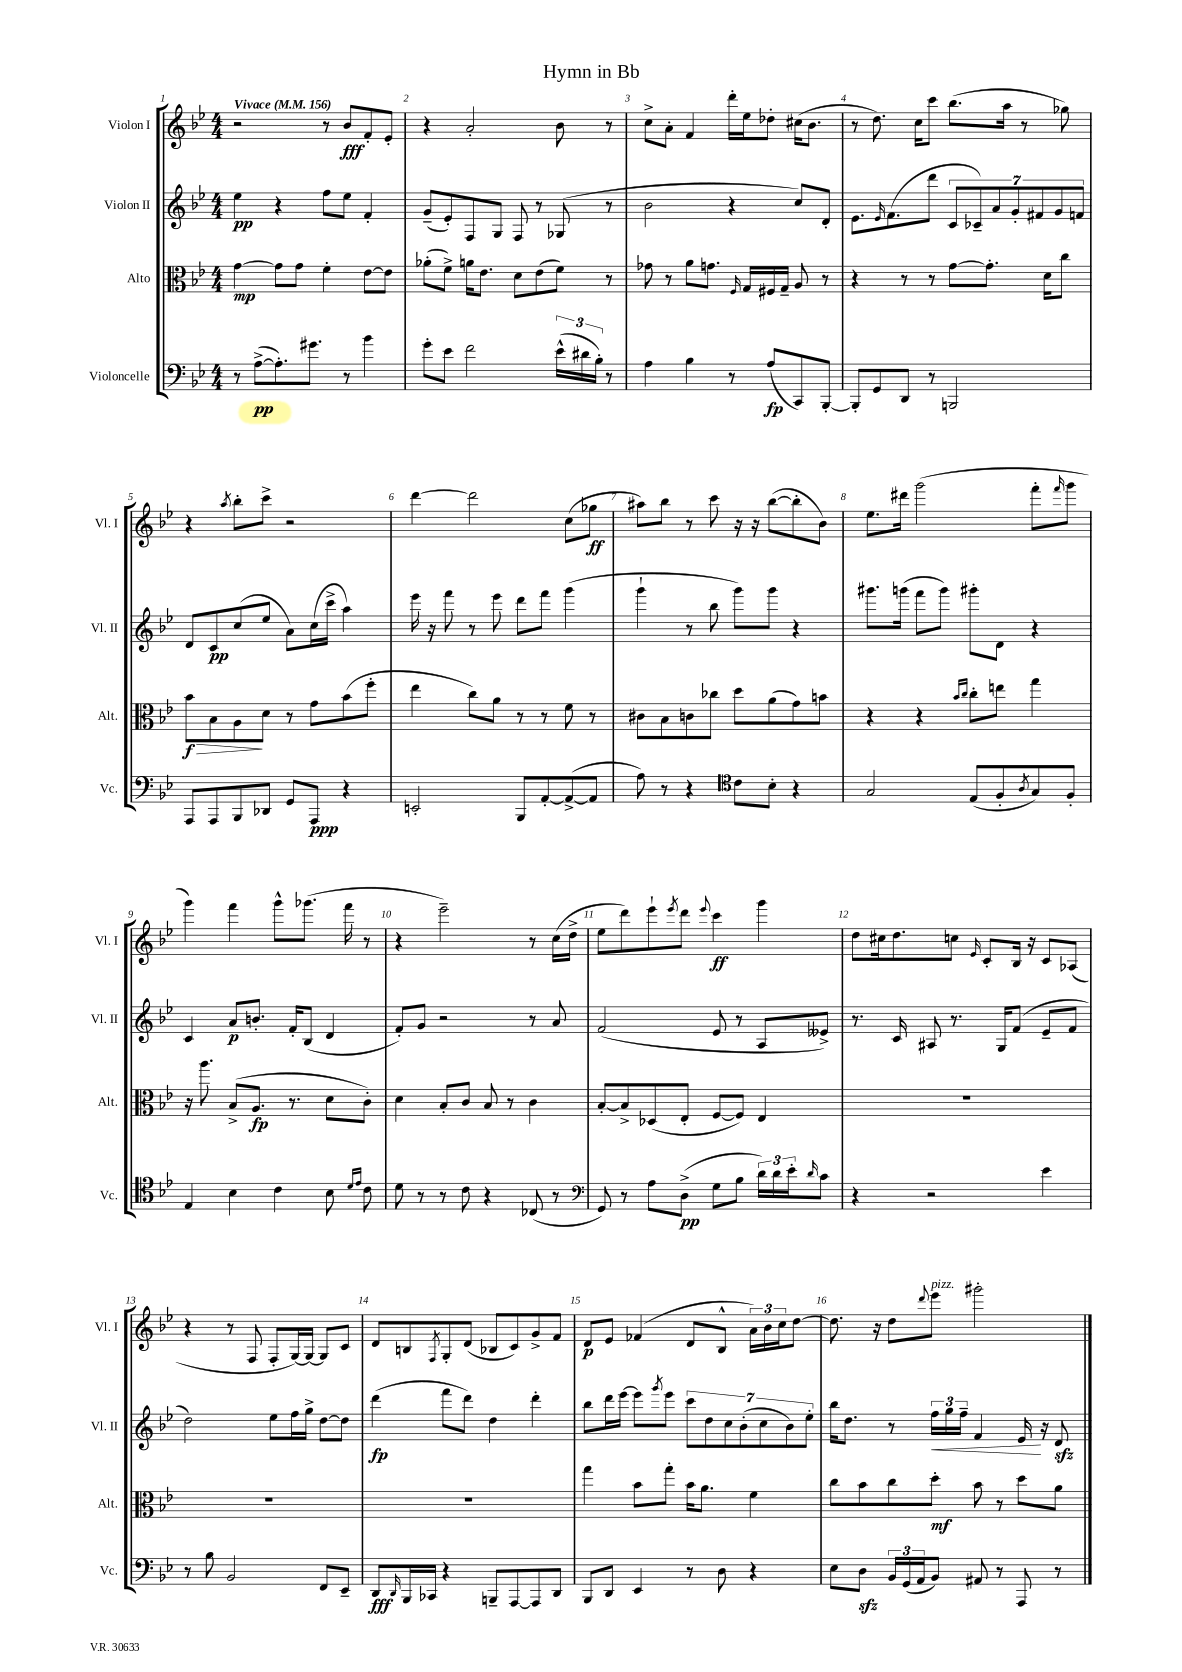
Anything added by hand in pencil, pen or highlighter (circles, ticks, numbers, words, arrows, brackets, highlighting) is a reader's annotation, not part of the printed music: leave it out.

**kern	**dynam	**kern	**dynam	**kern	**dynam	**kern	**dynam
*part4	*part4	*part3	*part3	*part2	*part2	*part1	*part1
*staff4	*staff4	*staff3	*staff3	*staff2	*staff2	*staff1	*staff1
*I"Violoncelle	*	*I"Alto	*	*I"Violon II	*	*I"Violon I	*
*I'Vc.	*	*I'Alt.	*	*I'Vl. II	*	*I'Vl. I	*
*clefF4	*	*clefC3	*	*clefG2	*	*clefG2	*
*k[b-e-]	*	*k[b-e-]	*	*k[b-e-]	*	*k[b-e-]	*
*M4/4	*	*M4/4	*	*M4/4	*	*M4/4	*
*MM156	*	*MM156	*	*MM156	*	*MM156	*
=1	=1	=1	=1	=1	=1	=1	=1
!	!	!	!	!	!	!LO:TX:a:B:t=Vivace	!
8r	.	[4g\	mp	4ee-\	pp	2r	.
([8A^\L	pp	.	.	.	.	.	.
8.A'\])	.	8g\L]	.	4r	.	.	.
.	.	8g\J	.	.	.	.	.
8.g#X\J	.	.	.	.	.	.	.
.	.	4f'\	.	8ff\L	.	8r	.
8r	.	.	.	8ee-\J	.	8b-/L	fff
4b-\	.	[8e-\L	.	4f'/	.	8f'/	.
.	.	8e-\J]	.	.	.	8e-'/J	.
=2	=2	=2	=2	=2	=2	=2	=2
8g'\L	.	(8a-X'\L	.	(8g~/L	.	4r	.
8e-\J	.	8f^\J)	.	8e-'/)	.	.	.
2f\	.	16an\KL	.	8F/	.	2a'/	.
.	.	8.e-\J	.	.	.	.	.
.	.	.	.	8G/J	.	.	.
.	.	8d\L	.	8F/	.	.	.
.	.	(8e-\	.	8r	.	.	.
(24e-^^\LL	.	8f\J)	.	(8G-X/	.	8b-\	.
24d#X\	.	.	.	.	.	.	.
24B-'\JJ)	.	.	.	.	.	.	.
8r	.	8r	.	8r	.	8r	.
=3	=3	=3	=3	=3	=3	=3	=3
4A\	.	8g-X\	.	2b-\	.	8cc^\L	.
.	.	8r	.	.	.	8a'\J	.
4B-\	.	8a\L	.	.	.	4f/	.
.	.	8.gn\J	.	.	.	.	.
8r	.	.	.	4r	.	16ddd'\LL	.
.	.	16qqF/	.	.	.	.	.
.	.	16G/LL	.	.	.	16ee-\J	.
(8A/L	fp	16F#X/	.	.	.	8dd-X'\J	.
.	.	16G~/JJ	.	.	.	.	.
8CC/)	.	8A/	.	8cc/L)	.	(16cc#X\KL	.
.	.	.	.	.	.	8.b-\J	.
[8BBB-'/J	.	8r	.	8d'/J	.	.	.
=4	=4	=4	=4	=4	=4	=4	=4
8BBB-'/L]	.	4r	.	8.e-\L	.	8r	.
8GG/	.	.	.	.	.	8.dd\)	.
.	.	.	.	16qqe-/	.	.	.
.	.	.	.	(8.f\	.	.	.
8DD/J	.	8r	.	.	.	.	.
.	.	.	.	.	.	16cc\KL	.
8r	.	8r	.	8ddd\J	.	8ccc\J	.
2BBBn/	.	[8g\L	.	14c/L	.	(8.bb-\L	.
.	.	.	.	14c-X~/)	.	.	.
.	.	8.g'\J]	.	.	.	.	.
.	.	.	.	14a/	.	.	.
.	.	.	.	.	.	16aa\Jk	.
.	.	.	.	14g'/	.	.	.
.	.	.	.	.	.	8r	.
.	.	.	.	14f#X/	.	.	.
.	.	16d\KL	.	.	.	.	.
.	.	.	.	14g/	.	.	.
.	.	8cc\J	.	.	.	8gg-X\)	.
.	.	.	.	14fn/J	.	.	.
!!LO:LB:g=z
=5	=5	=5	=5	=5	=5	=5	=5
!	!	!	!LO:HP:b	!	!	!	!
8AAA/L	.	8b-\L	> f	8d/L	.	4r	.
8AAA/	.	8B-\	.	8c/	pp	.	.
.	.	.	.	.	.	8qaa/	.
8BBB-/	.	8A\	.	(8cc/	.	8bb-'\L	.
8DD-X/J	.	8d\J	]	8ee-/J	.	8ccc^\J	.
8GG/L	.	8r	.	8a\L)	.	2r	.
8AAA/J	ppp	8g\L	.	(16cc\L	.	.	.
.	.	.	.	16ccc^\JJ	.	.	.
4r	.	(8b-\	.	4aa\)	.	.	.
.	.	8ff'\J	.	.	.	.	.
=6	=6	=6	=6	=6	=6	=6	=6
2EEn'/	.	4ee-\	.	16eee-\	.	[4ddd\	.
.	.	.	.	16r	.	.	.
.	.	.	.	8fff\	.	.	.
.	.	8cc\L)	.	8r	.	2ddd\]	.
.	.	8a\J	.	8eee-\	.	.	.
8BBB-/L	.	8r	.	8ddd\L	.	.	.
[8AA'/	.	8r	.	8fff\J	.	.	.
(8AA^/_	.	8f\	.	(4ggg\	.	(8cc\L	.
8AA/J]	.	8r	.	.	.	8gg-X\J	ff
=7	=7	=7	=7	=7	=7	=7	=7
8A\)	.	8c#X\L	.	4ggg`\	.	8aa#X\L)	.
8r	.	8B-\	.	.	.	8bb-\J	.
4r	.	8cn\	.	8r	.	8r	.
.	.	8cc-X\J	.	8bb-\	.	8ccc\	.
*clefC4	*	*	*	*	*	*	*
8c\L	.	8dd\L	.	8ggg\L)	.	16r	.
.	.	.	.	.	.	16r	.
8B-'\J	.	(8a\	.	8ggg\J	.	([8bb-\L	.
4r	.	8g\)	.	4r	.	8bb-'\]	.
.	.	8bn\J	.	.	.	8b-\J)	.
=8	=8	=8	=8	=8	=8	=8	=8
2G/	.	4r	.	8.ggg#X\L	.	8.ee-\L	.
.	.	.	.	(16gggn\Jk	.	16ddd#X\Jk	.
.	.	4r	.	8fff\L	.	(2ggg\	.
.	.	.	.	8ggg\J)	.	.	.
.	.	16qqb-/LL	.	.	.	.	.
.	.	16qqcc/JJ	.	.	.	.	.
(8E-/L	.	8cc'\L	.	8ggg#X'\L	.	.	.
8F'/	.	8een\J	.	8d\J	.	.	.
8qA/	.	.	.	.	.	.	.
8G/)	.	4gg\	.	4r	.	8fff'\L	.
.	.	.	.	.	.	16qqfff/	.
8F'/J	.	.	.	.	.	8ggg\J	.
!!LO:LB:g=z
=9	=9	=9	=9	=9	=9	=9	=9
4E-/	.	16r	.	4c/	.	4ggg\)	.
.	.	8.aa\	.	.	.	.	.
4B-\	.	(8B-^/L	.	8a/L	p	4fff\	.
.	.	8.A/J	fp	8.bn'/J	.	.	.
4c\	.	.	.	.	.	8ggg^^\L	.
.	.	8.r	.	16f'/KL	.	.	.
.	.	.	.	(8B-/J	.	(8.ggg-X\J	.
8B-\	.	8d\L	.	4d/	.	.	.
.	.	.	.	.	.	16fff\	.
16qqd/LL	.	.	.	.	.	.	.
16qqe-/JJ	.	.	.	.	.	.	.
8c\	.	8c'\J)	.	.	.	8r	.
=10	=10	=10	=10	=10	=10	=10	=10
8d\	.	4d\	.	8f'/L)	.	4r	.
8r	.	.	.	8g/J	.	.	.
8r	.	8B-'/L	.	2r	.	2eee-~\)	.
8c\	.	8c/J	.	.	.	.	.
4r	.	8B-/	.	.	.	.	.
.	.	8r	.	.	.	.	.
(8C-X/	.	4c\	.	8r	.	8r	.
8r	.	.	.	8a/	.	(16cc\LL	.
.	.	.	.	.	.	16dd^\JJ	.
=11	=11	=11	=11	=11	=11	=11	=11
*clefF4	*	*	*	*	*	*	*
8GG/)	.	[8B-'/L	.	(2f/	.	8ee-\L	.
8r	.	8B-^/]	.	.	.	8ddd\)	.
8A\L	.	(8D-X/	.	.	.	8eee-`\	.
.	.	.	.	.	.	8qeee-/	.
(8D^\J	pp	8E-'/J	.	.	.	8ddd\J	.
.	.	.	.	.	.	8qqeee-/	.
8G\L	.	[8F/L	.	8e-/	.	4ccc\	ff
8B-\J	.	8F/J])	.	8r	.	.	.
24d\LL)	.	4E-/	.	8A/L	.	4ggg\	.
24d\	.	.	.	.	.	.	.
24e-'\J	.	.	.	.	.	.	.
16qqd/	.	.	.	.	.	.	.
8c\J	.	.	.	8e--X^/J)	.	.	.
=12	=12	=12	=12	=12	=12	=12	=12
4r	.	1r	.	8.r	.	8dd\L	.
.	.	.	.	.	.	16cc#X\k	.
.	.	.	.	16c/	.	8.dd\	.
2r	.	.	.	8A#X/	.	.	.
.	.	.	.	8.r	.	8ccn\J	.
.	.	.	.	.	.	16qqe-/	.
.	.	.	.	.	.	8c'/L	.
.	.	.	.	16G/KL	.	.	.
.	.	.	.	(8f/J	.	16B-/Jk	.
.	.	.	.	.	.	16r	.
4e-\	.	.	.	8e-~/L	.	8c/L	.
.	.	.	.	8f/J	.	(8A-X/J	.
!!LO:LB:g=z
=13	=13	=13	=13	=13	=13	=13	=13
8r	.	1r	.	2dd\)	.	4r	.
8B-\	.	.	.	.	.	.	.
2BB-/	.	.	.	.	.	8r	.
.	.	.	.	.	.	8F/	.
.	.	.	.	8ee-\L	.	8F'/L	.
.	.	.	.	16ff\L	.	[16G/L)	.
.	.	.	.	16gg^\JJ	.	16G/JJ_	.
8FF/L	.	.	.	[8dd\L	.	8G/L]	.
8EE-~/J	.	.	.	8dd\J]	.	8c/J	.
=14	=14	=14	=14	=14	=14	=14	=14
8DD/L	fff	1r	.	(4ddd\	fp	8d/L	.
16qqDD/	.	.	.	.	.	.	.
16BBB-/L	.	.	.	.	.	8Bn/	.
16CC-X/JJ	.	.	.	.	.	.	.
.	.	.	.	.	.	8qF/	.
4r	.	.	.	8fff\L	.	8G'/	.
.	.	.	.	8ddd\J)	.	(8d/J	.
8BBBn~/L	.	.	.	4dd\	.	8B-X/L	.
[8AAA/	.	.	.	.	.	8c/)	.
8AAA/]	.	.	.	4ddd'\	.	8g^/	.
8DD/J	.	.	.	.	.	8f/J	.
=15	=15	=15	=15	=15	=15	=15	=15
8BBB-/L	.	4gg\	.	8bb-\L	.	8d/L	p
8DD/J	.	.	.	16ddd\L	.	8e-/J	.
.	.	.	.	[16eee-\JJ	.	.	.
4EE-/	.	8b-\L	.	8eee-\L]	.	(4f-X/	.
.	.	.	.	8qggg/	.	.	.
.	.	8gg'\J	.	8eee-\J	.	.	.
8r	.	16b-\KL	.	14ccc\L	.	8d/L	.
.	.	8.a\J	.	.	.	.	.
.	.	.	.	14dd\	.	.	.
8D\	.	.	.	.	.	8B-^^/J	.
.	.	.	.	14cc\	.	.	.
.	.	.	.	(14b-'\	.	.	.
4r	.	4f\	.	.	.	24a\LL)	.
.	.	.	.	14cc\	.	.	.
.	.	.	.	.	.	24b-\	.
.	.	.	.	.	.	24cc\J	.
.	.	.	.	14b-\)	.	.	.
.	.	.	.	.	.	[8dd\J	.
.	.	.	.	14ee-'\J	.	.	.
=16	=16	=16	=16	=16	=16	=16	=16
8E-\L	.	8cc\L	.	16bb-\KL	.	8.dd\]	.
.	.	.	.	8.dd\J	.	.	.
8Dzz\J	.	8b-\	.	.	.	.	.
.	.	.	.	.	.	16r	.
24BB-/LL	.	8cc\	.	8r	.	8dd\L	.
(24GG/	.	.	.	.	.	.	.
24AA/J	.	.	.	.	.	.	.
.	.	.	.	.	.	8qqddd/	.
!	!	!	!	!	!	!LO:TX:a:i:t=pizz.	!
!	!	!	!	!	!LO:HP:b	!	!
8BB-/J)	.	8dd'\J	mf	24ff\LL	<	8eee-\J	.
.	.	.	.	24gg\	.	.	.
.	.	.	.	24ff~\JJ	.	.	.
8AA#X/	.	8b-\	.	4f/	.	2ggg#X'\	.
8r	.	8r	.	.	.	.	.
8AAA/	.	8dd\L	.	16e-/	.	.	.
.	.	.	.	16r	[	.	.
8r	.	8a\J	.	8dzz/	.	.	.
==	==	==	==	==	==	==	==
*-	*-	*-	*-	*-	*-	*-	*-
